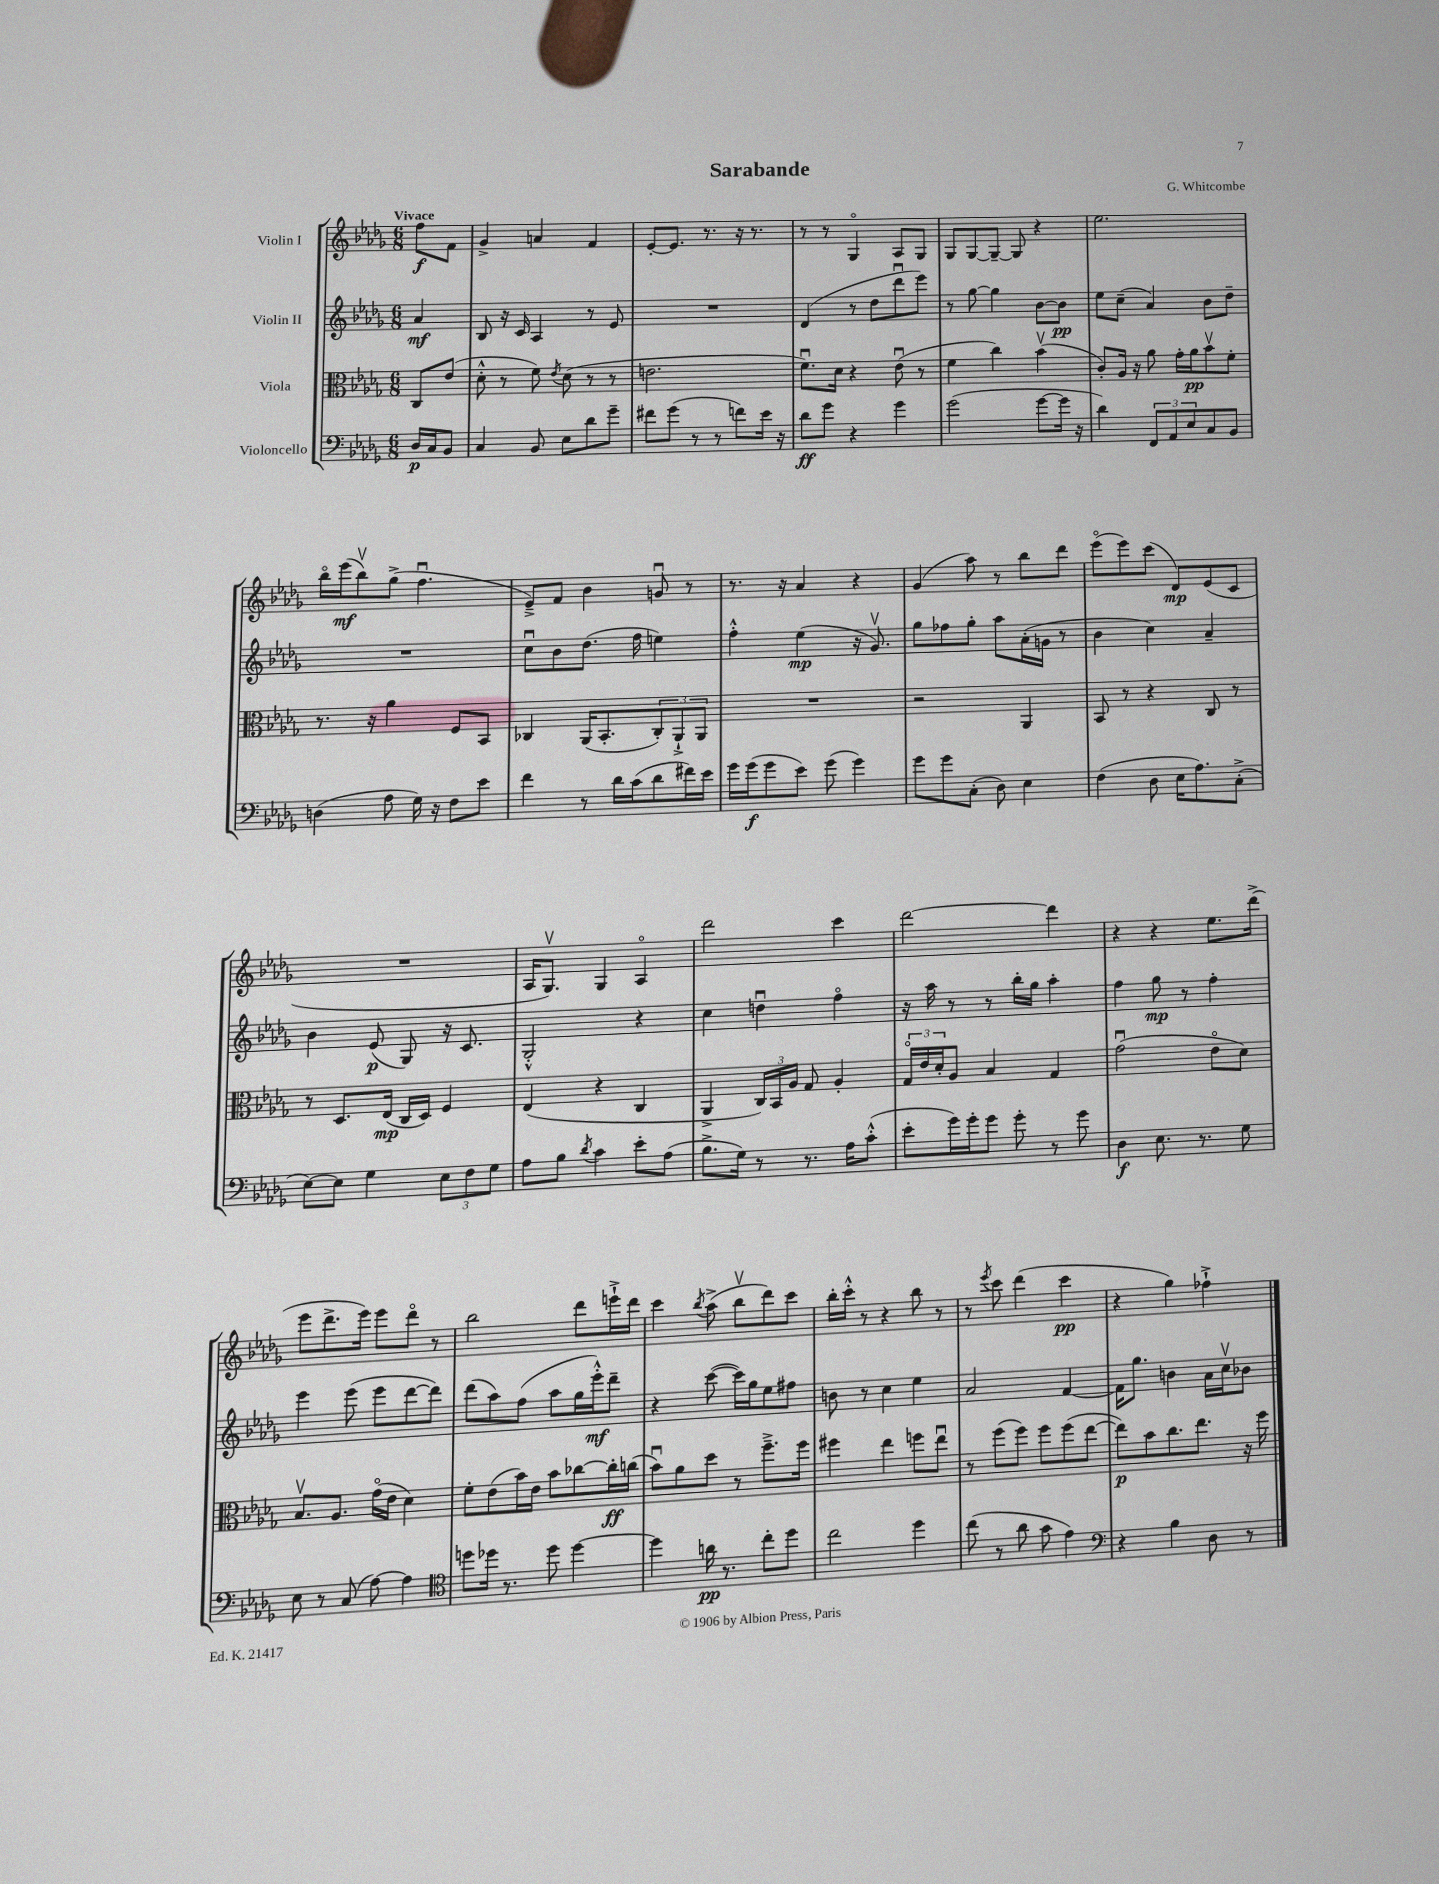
\header { title = "Sarabande" composer = "G. Whitcombe" }
<<
\new StaffGroup <<
\new Staff = "s0" \with { instrumentName = "Violin I" } {
    \clef treble \key des \major \numericTimeSignature \time 6/8 \partial 4 \tempo "Vivace"
    f''8\f f'8 |
    ges'4-> a'4 f'4 |
    ees'8~-. ees'8. r8. r16 r8. |
    r8 r8 ges4\flageolet aes8 ges8 |
    ges8 ges8~ ges8~-- ges8 r4 |
    ees''2. |
    bes''16\flageolet ees'''16\mf( bes''8\upbow) ges''8->( f''4.\downbow |
    ees'8--->) f'8 bes'4 g'8\downbow r8 |
    r8. r16 aes'4 r4 |
    ges'4( aes''8) r8 bes''8 des'''8 |
    ees'''8\flageolet( ees'''8) c'''8( des'8\mp) ees'8( c'8 |
    R2. |
    aes16 ges8.\upbow) ges4 aes4\flageolet |
    des'''2 c'''4 |
    des'''2~ des'''4 |
    r4 r4 ees''8. des'''16->( |
    ees'''8 des'''8.-> ees'''16) ees'''8 des'''8\flageolet r8 |
    bes''2 des'''8 e'''16-!-> des'''16 |
    c'''4 \acciaccatura { bes''8 } aes''8->( bes''8\upbow des'''8) c'''8 |
    bes''16-. c'''16-.-^ r8 r4 bes''8 r8 |
    r8 \acciaccatura { ees'''8 } c'''8 des'''4( c'''4\pp |
    r4 ges''4) fes''4-!-> \bar "|." |
}
\new Staff = "s1" \with { instrumentName = "Violin II" } {
    \clef treble \key des \major \numericTimeSignature \time 6/8 \partial 4
    aes'4\mf |
    bes8 r16 c'16 aes4 r8 ees'8 |
    R2. |
    des'4( r8 des''8 des'''8\downbow ees'''8) |
    r8 ges''8~ ges''4 bes'8~ bes'8\pp |
    ees''8 c''8--( aes'4) bes'8 des''8-- |
    R2. |
    c''8\downbow bes'8 des''8.( f''16 e''4) |
    f''4-.-^ ees''4\mp( r16 ges'8.\upbow) |
    ges''8 fes''8 ges''8-. aes''8 aes'16-.( g'16 r8 |
    bes'4 c''4) aes'4-- |
    bes'4 ees'8\p( ges8) r16 c'8. |
    ges2-.-^ r4 |
    c''4 d''4\downbow f''4\flageolet |
    r16 aes''16 r8 r8 bes''16-. ges''16 aes''4-. |
    f''4 ges''8\mp r8 f''4-. |
    ees'''4 ees'''8( ees'''8 des'''8~ des'''8) |
    des'''8( aes''8) f''8( aes''8 ges''16 ees'''16-.-^\mf) des'''8-- |
    r4 c'''8~( c'''16) ges''16 ees''8 fis''8 |
    b'8 r8 c''4 ees''4 |
    aes'2 f'4~ |
    f'16 ges''8. b'4 aes'16 c''16\upbow bes'8 \bar "|." |
}
\new Staff = "s2" \with { instrumentName = "Viola" } {
    \clef alto \key des \major \numericTimeSignature \time 6/8 \partial 4
    c8 ees'8( |
    des'8-.-^ r8 f'8) \acciaccatura { ees'8 } des'8( r8 r8 |
    e'2. |
    f'8.\downbow) des'16 r4 ees'8\downbow( r8 |
    f'4 c''4) bes'4\upbow( |
    c'8-.) aes16 r16 aes'8 ges'16-. aes'16\pp bes'8\upbow f'8-. |
    r8. r16 aes'4 f8 bes,8 |
    ces4 aes,16( bes,8.-. \tuplet 3/2 { ces8-.) aes,8-!-> aes,8 } |
    R2. |
    r2 aes,4 |
    bes,8 r8 r4 c8 r8 |
    r8 des8. ees16\mp( c16 des16) f4 |
    ees4( r4 c4 |
    aes,4-> \tuplet 3/2 { c16) bes,16 aes16 } ges8 aes4-. |
    \tuplet 3/2 { ges16\flageolet ees'16 des'16-. } aes8 bes4 ges4 |
    ges'2\downbow( ees'8\flageolet des'8) |
    bes8.\upbow aes8. ges'16\flageolet( ees'16 des'4) |
    f'8-. ees'8( bes'16) ees'16 bes'8 ces''8~ ces''16-.\ff c''16( |
    bes'8\downbow) aes'8 des''8 r8 f''8.---> f''16 |
    fis''4 ees''4 f''8 ees''8\downbow |
    r8 f''8( f''8) f''8 f''8( ees''8~ |
    ees''8\p) bes'8 c''8. ees''8. r16 f''16 \bar "|." |
}
\new Staff = "s3" \with { instrumentName = "Violoncello" } {
    \clef bass \key des \major \numericTimeSignature \time 6/8 \partial 4
    des16\p c16 bes,8 |
    c4 bes,8 ees8 des'8 ges'8-- |
    fis'8 ges'8( r8 r8 f'8) ees'16 r16 |
    des'8\ff ges'8 r4 ges'4 |
    ges'2( ges'8~ ges'16 r16 |
    des'4) \tuplet 3/2 { f,8 aes,8 ees8 } c8 bes,8 |
    d4( aes8 ges16) r16 f8 ees'8 |
    f'4 r8 des'16 c'16( des'8 fis'16) ees'16 |
    ges'16 ges'16\f( ges'8 ees'8) ges'8( ges'4) |
    ges'8 ges'8 c8-.( des8) ees4 |
    f4( des8 ees16 aes8.) c8-.->( |
    ees8~) ees8 ges4 \tuplet 3/2 { ees8 f8 ges8 } |
    aes8 bes8 \acciaccatura { des'8 } c'4 ees'8-. aes8( |
    bes8.-> ges16) r8 r8. aes16 c'8-.-^( |
    ees'8-. ges'16) ges'16-. ges'8 ges'8-. r8 ges'8 |
    des4\f ees8. r8. ges8 |
    ees8 r8 c8( aes8~) aes4 |
    \clef tenor d''8 des''16 r8. des''8 des''4~ |
    des''4 a'16\pp r8. c''8-. des''8 |
    c''2 des''4 |
    c''8( r8 aes'8 ges'8 ees'4) |
    \clef bass r4 bes4 des8 r8 \bar "|." |
}
>>
>>
\layout { \context { \Score \remove "Bar_number_engraver" } }
